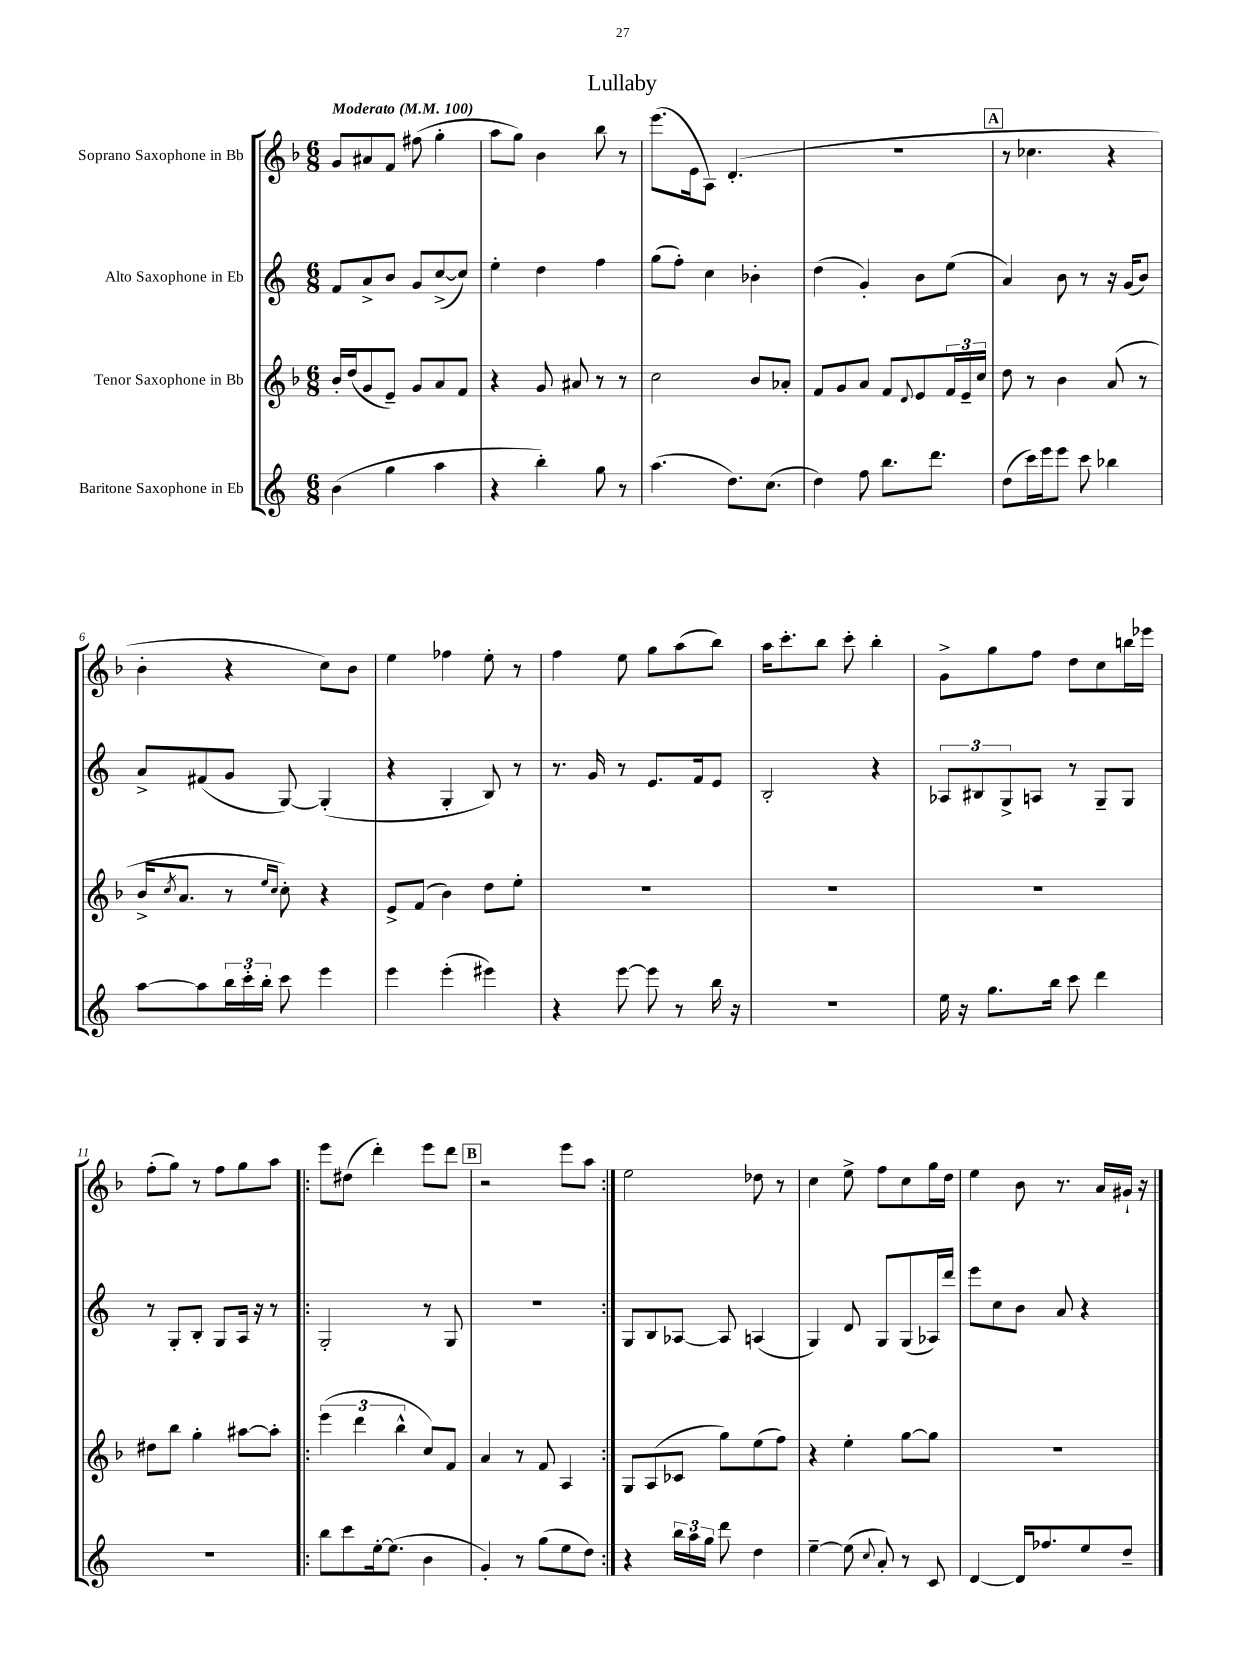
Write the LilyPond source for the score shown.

\header { title = "Lullaby" }
<<
\new StaffGroup <<
\new Staff = "s0" \with { instrumentName = "Soprano Saxophone in Bb" } {
    \clef treble \key f \major \numericTimeSignature \time 6/8 \tempo "Moderato" 4 = 100
    g'8 ais'8 f'8 fis''8( g''4-. |
    a''8 g''8) bes'4 bes''8 r8 |
    e'''8.( e'16 a8) d'4.-.( |
    R2. |
    \mark \markup { \box "A" } r8 ces''4. r4 |
    bes'4-. r4 c''8) bes'8 |
    e''4 fes''4 e''8-. r8 |
    f''4 e''8 g''8 a''8( bes''8) |
    a''16 c'''8.-. bes''8 c'''8-. bes''4-. |
    g'8-> g''8 f''8 d''8 c''8 b''16 ees'''16 |
    f''8-.( g''8) r8 f''8 g''8 a''8 |
    \repeat volta 2 { e'''8 dis''8( d'''4-.) e'''8 d'''8 |
    \mark \markup { \box "B" } r2 e'''8 a''8 | }
    e''2 des''8 r8 |
    c''4 e''8-> f''8 c''8 g''16 d''16 |
    e''4 bes'8 r8. a'16 gis'16-! r16 \bar "|." |
}
\new Staff = "s1" \with { instrumentName = "Alto Saxophone in Eb" } {
    \clef treble \key c \major \numericTimeSignature \time 6/8
    f'8 a'8-> b'8 g'8 c''8~->( c''8) |
    e''4-. d''4 f''4 |
    g''8( f''8-.) c''4 bes'4-. |
    d''4( g'4-.) b'8 e''8( |
    \mark \markup { \box "A" } a'4) b'8 r8 r16 g'16( b'8) |
    a'8-> fis'8( g'8 g8~) g4-.( |
    r4 g4-. b8) r8 |
    r8. g'16 r8 e'8. f'16 e'8 |
    b2-. r4 |
    \tuplet 3/2 { aes8 bis8 g8-> } a8 r8 g8-- g8 |
    r8 g8-. b8-. g8 a16 r16 r8 |
    \repeat volta 2 { g2-. r8 g8 |
    \mark \markup { \box "B" } R2. | }
    g8 b8 aes8~ aes8 a4( |
    g4) d'8 g8 g8( aes16) d'''16 |
    e'''8 c''8 b'8 a'8 r4 \bar "|." |
}
\new Staff = "s2" \with { instrumentName = "Tenor Saxophone in Bb" } {
    \clef treble \key f \major \numericTimeSignature \time 6/8
    bes'16-. d''16( g'8 e'8--) g'8 a'8 f'8 |
    r4 g'8 ais'8 r8 r8 |
    c''2 bes'8 aes'8-. |
    f'8 g'8 a'8 f'8 \appoggiatura { d'8 } e'8 \tuplet 3/2 { f'16 e'16-- c''16 } |
    \mark \markup { \box "A" } d''8 r8 bes'4 a'8( r8 |
    bes'16-> \acciaccatura { c''8 } a'8. r8 \grace { e''16 c''16 } c''8-.) r4 |
    e'8-> f'8( bes'4) d''8 e''8-. |
    R2. |
    R2. |
    R2. |
    dis''8 bes''8 g''4-. ais''8~ ais''8-. |
    \repeat volta 2 { \tuplet 3/2 { e'''4( d'''4 bes''4-^ } c''8) f'8 |
    \mark \markup { \box "B" } a'4 r8 f'8 a4 | }
    g8 a8( ces'8 g''8) e''8( f''8) |
    r4 e''4-. g''8~ g''8 |
    R2. \bar "|." |
}
\new Staff = "s3" \with { instrumentName = "Baritone Saxophone in Eb" } {
    \clef treble \key c \major \numericTimeSignature \time 6/8
    b'4( g''4 a''4 |
    r4 b''4-.) g''8 r8 |
    a''4.( d''8.) c''8.( |
    d''4) f''8 b''8. d'''8. |
    \mark \markup { \box "A" } d''8( c'''16) e'''16 e'''8 c'''8 bes''4 |
    a''8~ a''8 \tuplet 3/2 { b''16 c'''16-. b''16-. } c'''8 e'''4 |
    e'''4 e'''4-.( eis'''4) |
    r4 e'''8~ e'''8 r8 b''16 r16 |
    R2. |
    e''16 r16 g''8. b''16 c'''8 d'''4 |
    R2. |
    \repeat volta 2 { b''8 c'''8 e''16~-. e''8.( b'4 |
    \mark \markup { \box "B" } g'4-.) r8 g''8( e''8 d''8) | }
    r4 \tuplet 3/2 { b''16 a''16 g''16 } d'''8 d''4 |
    e''4~-- e''8( \appoggiatura { c''8 } a'8-.) r8 c'8 |
    d'4~ d'16 fes''8. e''8 d''8-- \bar "|." |
}
>>
>>
